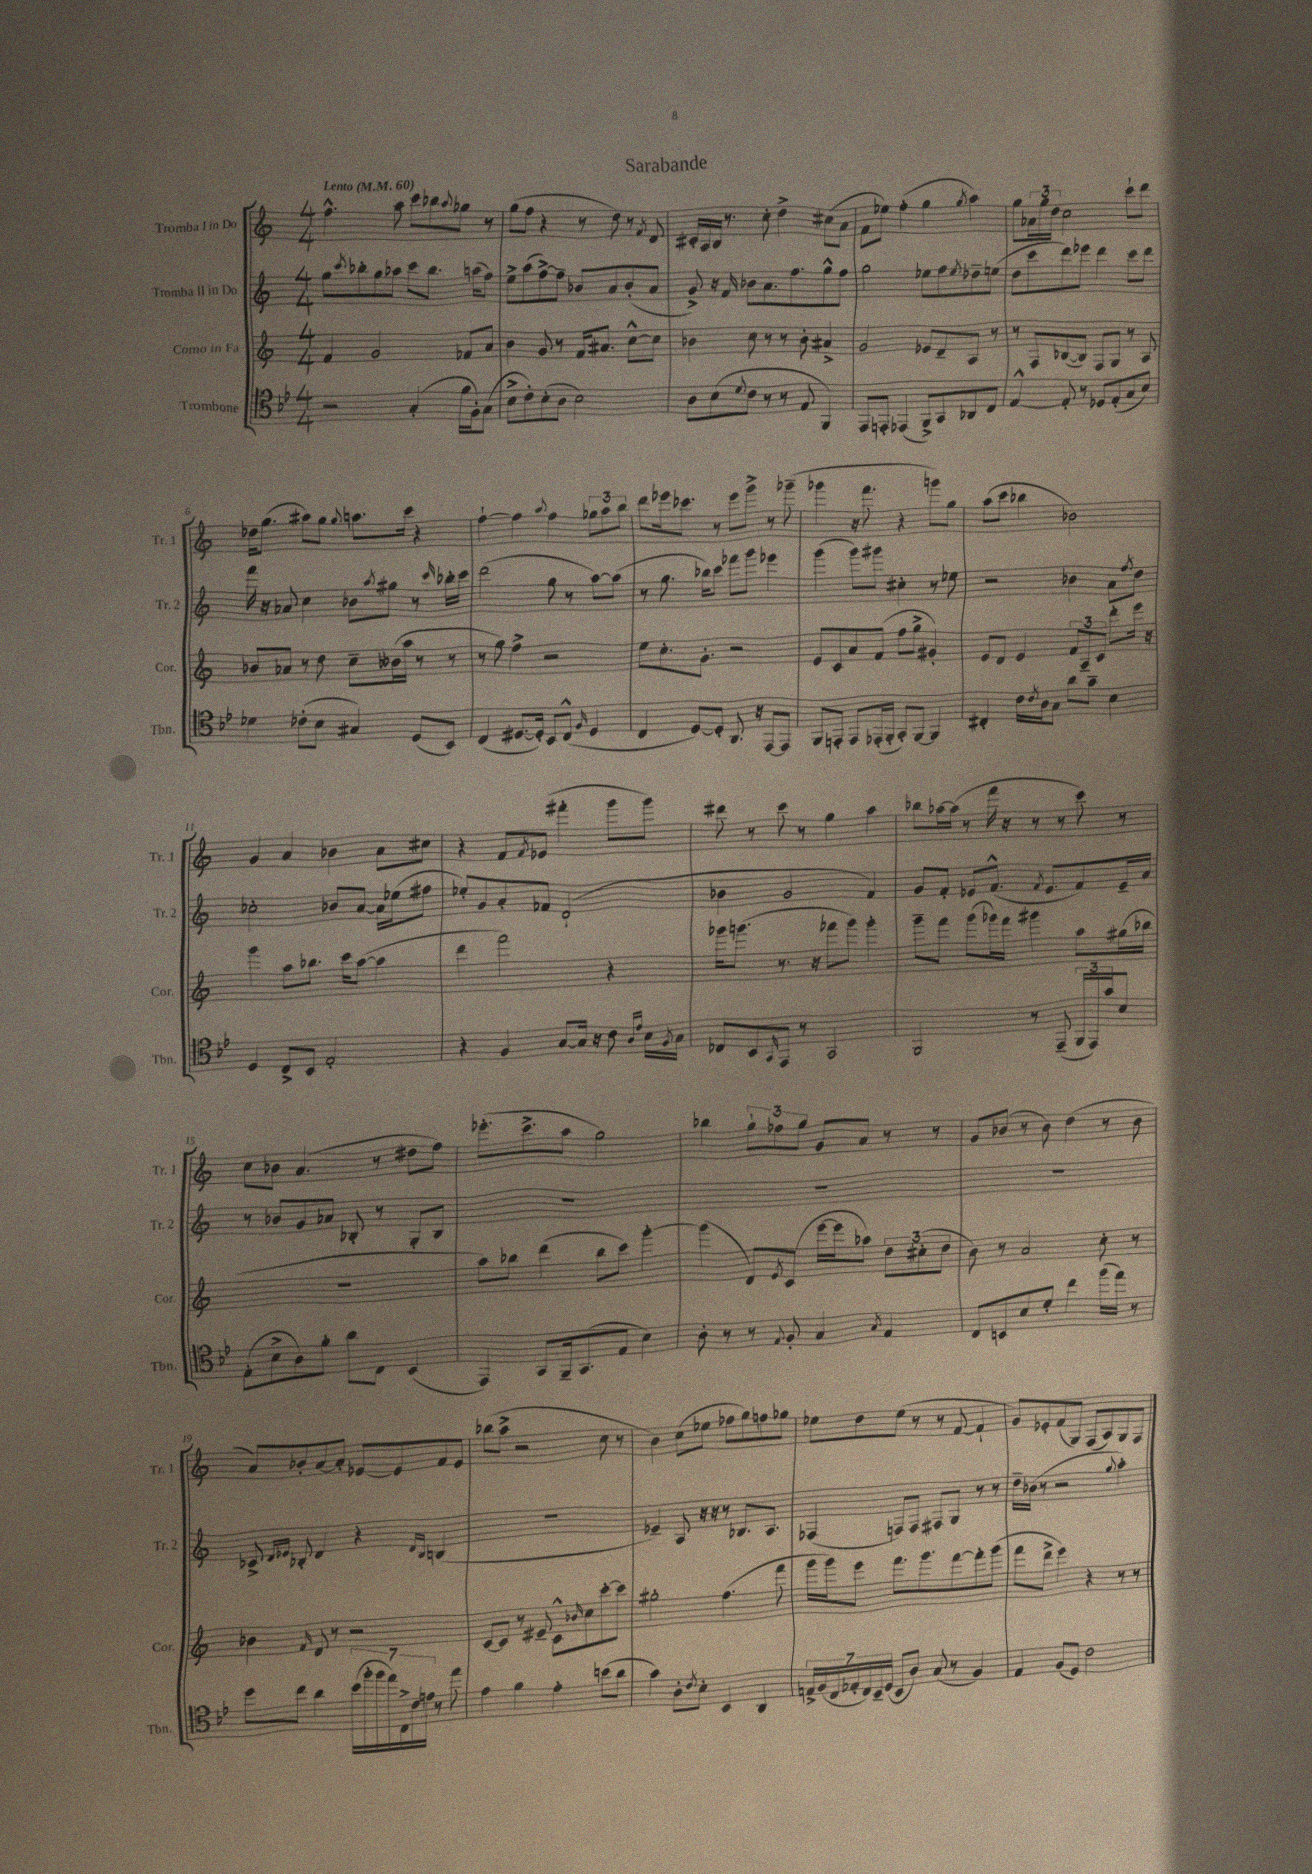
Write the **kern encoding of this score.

**kern	**kern	**kern	**kern
*part4	*part3	*part2	*part1
*staff4	*staff3	*staff2	*staff1
*I"Trombone	*I"Corno in Fa	*I"Tromba II in Do	*I"Tromba I in Do
*I'Tbn.	*I'Cor.	*I'Tr. 2	*I'Tr. 1
*clefC4	*clefG2	*clefG2	*clefG2
*k[b-e-]	*k[]	*k[]	*k[]
*M4/4	*M4/4	*M4/4	*M4/4
*MM60	*MM60	*MM60	*MM60
=1	=1	=1	=1
!	!	!	!LO:TX:a:B:t=Lento
2r	4f/	8gg\L	4.ff^^\
.	.	8qccc/	.
.	.	8bb-X'\	.
.	2g/	8gg\	.
.	.	8aa-X\J	8aa\
(4G'/	.	8ccc\L	8ccc\L
.	.	8.bb-\J	8bb-X\
.	.	.	8qqaa/
16f\LL	8f-X/L	.	8gg-X\J
16F'\J)	.	(16aan\KL	.
(8G\J	8a/J	8ff\J)	8r
=2	=2	=2	=2
8B-^\L	4b\	8ee^\L	(8gg\L
8c'\)	.	(8aa\	8ff\J
(8B-'\	8g/	[8ff^\)	4r
8A\J	8r	8ff~\J]	.
2B-\)	16f/KL	8b-X/L	8r
.	8.a#X/J	.	.
.	.	8a/	8dd\)
.	[8cc^^\L	(8b-'/	8r
.	.	.	8qf/
.	8cc\J]	8a/J	8d/
=3	=3	=3	=3
8A\L	4b-X\	8g^/)	16c#X'/LL
.	.	.	16A/
(8B-\	.	16r	16B/JJ
.	.	16f/	8.r
8qqd/	.	.	.
8c\J	8cc\	8b-X\L	.
8r	8r	8.a\	8cc'\
8r	8r	.	4dd^\
.	.	8.ff\	.
8E-/	8b-'\	.	.
4FF/)	4a#X^/	8gg^^\	(8cc#X\L
.	.	8ff\J	8a\J
=4	=4	=4	=4
8EE-/L	2g/	2gg\	8f\L
8EEn'/J	.	.	8ee-X\J)
(4EE-X/	.	.	(4ff'\
8FF^/L)	8e-X/L	8ee-X\L	4gg\
8GG/	8d~/	8ff\	.
.	.	8qee-/	8qgg/
8AA-X/	8A/J	8dd-X~\	4aa\)
8C/J	8r	(8een\J	.
=5	=5	=5	=5
[4E-^^/	8r	8dd\L	8gg\L
.	8F/L	8ccc\	24a-X\L
.	.	.	24gg\
.	.	.	24dd\JJ
8E-'/]	([8B-X/	8ddd\)	2cc\
8r	8B-/J])	8eee-X\J	.
8D-X/L	8F/L	4ddd\	.
(8E-'/	8G/J	.	.
8G/	8r	8ccc\L	8ccc`\L
8B-/J)	8A/	8ddd\J	8ddd\J
!!LO:LB:g=z
=6	=6	=6	=6
4d-X\	8b-X/L	16fff\	16dd-X\KL
.	.	16r	(8.gg\J
.	8a-X/J	8a-X/	.
(8c-X'\L	8r	4cc\	8aa#X\L)
8B-\J	8dd\	.	8gg\J
.	.	.	8qqgg/
4G#X/)	8cc~\L	8b-X\L	8.aan\L
.	.	8qaa/	.
.	(16b--X\L	8gg#X\J	.
.	16aa\JJ	.	16ccc\Jk
(8D/L	8r	8r	4r
.	.	16qqccc/	.
8BB-/J)	8r	16bb-X'\LL	.
.	.	16ccc\JJ	.
=7	=7	=7	=7
(4C/	8r	(2ddd\	[4ff`\
.	8gg\)	.	.
[8.D#X/L	4ff^\	.	4ff\]
16D#'/Jk])	.	.	.
.	.	.	8qqaa/
8BB-/L	2r	8gg\	4ff\
(8C^^/J	.	8r	.
16qqF/	.	.	.
4D#/	.	[8aa\L)	12gg-X\L
.	.	.	12aa\
.	.	(8aa\J]	.
.	.	.	12bb\J
=8	=8	=8	=8
4C/	8ee\L	8r	8ddd\L
.	8.cc'\	8.gg\	16eee-X\k
.	.	.	8.ccc-X\J
[8D/L)	.	.	.
.	8.g'\J	16bb-X\KL)	.
8D'/J]	.	8ccc\J	8r
8.AA/	2r	8fff-X\L	8eee-\L
.	.	8ggg\J	8ggg^\J
16r	.	.	.
[8EE-/L	.	4eee-X\	8r
8EE-/J]	.	.	(8ggg-X~\
=9	=9	=9	=9
8FF/L	8e/L	(4ggg\	4ggg-X\
8EEn'/J	8c/	.	.
8EE/L	8a/	8ggg\L)	16r
.	.	.	8.fff\
(16EE-X'/L	(8f/J	8ggg#X\J	.
16FF'/JJ	.	.	.
8GG'/L)	8ff\L	4cc#X'\	4r
[8FF/J	8gg^\J	.	.
4FF/]	4g#X'/)	8r	8gggn\L)
.	.	8ee-X\	8gg\J
=10	=10	=10	=10
4C#X'/	8e/L	2r	(8aa\L
.	8d/J	.	8ccc\J
16c\LL	4e/	.	4bb-X\
8qc/	.	.	.
16A\J	.	.	.
8G\J	.	.	.
8a\L	12f/L	4b-X\	2b-X\)
.	12A~/	.	.
8g~\J	.	.	.
.	12c/J	.	.
4B-\	8ddd'\L	8a\L	.
.	.	8qff/	.
.	16eee\Jk	8dd\J	.
.	16r	.	.
!!LO:LB:g=z
=11	=11	=11	=11
4D/	4ggg\	2cc-X'\	4g/
8C^/L	8aa\L	.	4a/
8BB-/J	8.bb-X\J	.	.
2E-'/	.	8b-X/L	4b-X\
.	16ccc\KL	.	.
.	([8aa\J	[8a/J	.
.	4aa\]	16a\LL]	8a\L
.	.	(16ee-X\J	.
.	.	8ff#X\J	8cc#X\J
=12	=12	=12	=12
4r	4ddd\	8ee-X'/L)	4r
.	.	8g/	.
4F/	2fff\)	8a'/	8f/L
.	.	.	8qf/
.	.	8f-X/J	(8e-X/J
[8G/L	.	(2d`/	4fff#X'\
16G/Jk]	.	.	.
16r	.	.	.
8c\	4r	.	8ggg\L
16qqA/LL	.	.	.
16qqe-/JJ	.	.	.
16B-\LL	.	.	8ggg\J)
8qF/	.	.	.
16G\JJ	.	.	.
=13	=13	=13	=13
8C-X/L	16ggg-X\KL	4b-X\	8ddd#X\
.	(8.gggn\J	.	.
8BB-/	.	.	8r
16qqGG/	.	.	.
8EE-/J	8.r	2g/	8ccc\
8r	.	.	8r
.	16r	.	.
2GG/	8fff-X\L	.	4gg\
.	8ggg\J)	.	.
.	4ggg'\	4f/)	4aa\
=14	=14	=14	=14
2FF/	8ggg~\L	8g/L	8bb-X\L
.	8fff\J	8f'/J	[16aa-X\L
.	.	.	(16aa-\JJ]
.	(8ggg\L	8e-X/L	8r
.	16ggg-X\L)	(8.f^^/J	16fff\
.	16fff\JJ	.	16r
8r	4ggg#X\	.	8r
.	.	8qf/	.
.	.	8.e-/L	.
(8EE-~/	.	.	8r
24FF/LL	8aa\L	8f/)	8ccc\)
24EE-/)	.	.	.
24g/J	.	.	.
8B-/J	(16gg#X\L	16e-~/L	8r
.	16bb-X\JJ	16a/JJ	.
!!LO:LB:g=z
=15	=15	=15	=15
(8E-'\L	1r	8r	8cc\L
8B-^\	.	8b-X/L	8b-X\J
8A\)	.	8g/	(4.a/
8f'\J	.	8a-X/J	.
8a\L	.	8B-X'/	.
8C\J	.	8r	8r
(4BB-/	.	8G'/L	8dd#X\L
.	.	8B-/J	8ff\J)
=16	=16	=16	=16
4EE-/)	8aa\L)	1r	(8.eee-X'\L
.	8bb-X\J	.	.
.	.	.	8.ccc^\
8GG/L	(4ddd\	.	.
16FF~/k	.	.	8aa\J
(8.GG/	.	.	.
.	8bb-\L	.	2gg\)
8E-/J	8ccc\J)	.	.
4B-\)	[4ggg'\	.	.
=17	=17	=17	=17
8A'\	(4ggg\]	1r	4bb-X\
8r	.	.	.
8r	8d/L)	.	12gg`\L
.	.	.	12ff-X\
8qqE-/	8qe/	.	.
8F'/	(8c/J	.	.
.	.	.	12gg\J
4G/	[16eee\LL	.	8g/L
.	16eee\J]	.	.
.	8aa-X\J)	.	8a/J
8qG/	.	.	.
4E-/	12dd\L	.	8r
.	(12cc#X'\	.	.
.	.	.	8r
.	12dd\J	.	.
=18	=18	=18	=18
8C/L	8b\)	1r	8g/L
8BBn/	8r	.	(8b-X/J
8B-/	2a/	.	8r
8d'/J	.	.	8b-\)
4cc\	.	.	(4dd\
(16ff\LL	8cc'\	.	8r
16ee-\JJ)	.	.	.
8r	8r	.	8b-\
!!LO:LB:g=z
=19	=19	=19	=19
8dd\L	4b-X\	8c-X^/	8a/L)
.	.	16qqd/LL	.
.	.	16qqe-X/JJ	.
8cc\J	.	8B-X'/	8b-X'/
.	16qqf/	.	.
4a\	8d/	4d/	[8a/
.	8r	.	8a'/J]
(28b-\LL	2r	4r	[8e-X/L
28ff'\	.	.	.
28ff\	.	.	.
28ee-\)	.	.	.
.	.	.	8e-/]
28C^\	.	.	.
28c\	.	.	.
28en\JJ	.	.	.
.	.	16qqd/LL	.
.	.	16qqB-/JJ	.
8r	.	(4Bn/	8f/
8ee-\	.	.	8e-/J
=20	=20	=20	=20
4e-\	[8c/L	1r	(8bb-X\L
.	8c/J]	.	8aa^\J
4f\	8r	.	2r
.	8e#X~/	.	.
4e-'\	8c^^\L	.	.
.	16qqb-X/	.	.
.	8cc\	.	.
(8bn\L	[8ccc'\	.	8cc\
8a\J	8ccc\J]	.	8r
=21	=21	=21	=21
4g\)	2gg#X'\	4e-X~/)	4b\)
8A'\L	.	8A/	(8cc\L
8qc/	.	.	.
8B-'\J	.	16r	8ee-X\J
.	.	16r	.
4BB-/	(4.ff\	8r	8ff-X\L
.	.	8.B-X/L	8gg\)
4AA/	.	.	8ffn\
.	.	8.A/J	.
.	8fff\	.	8gg-X\J
=22	=22	=22	=22
28En^/LL	16ggg\LL	(4F-X/	8ee-X\L
(28F/	.	.	.
.	16ggg\J)	.	.
28C/	.	.	.
28E-X'/	.	.	.
.	8eee\J	.	8dd\
28C/)	.	.	.
28BB-~/	.	.	.
(28D/JJ	.	.	.
8BB-/L	8.fff\L	8Fn/L)	(8ee-\J
8A/J)	.	8F/J	8r
.	8.ggg\	.	.
(8G/	.	8F#X/L	8r
8r	[8fff\	8G/J	[8f/
4F/)	8fff'\]	8r	4f`/]
.	(8ggg\J	8r	.
=23	=23	=23	=23
4E-/	8fff\L	16dd~\LL	8g/L)
.	.	(16b-X\JJ	.
.	8ddd^\J	8r	8e-X'/
(8F/L	4eee\)	2r	(8f/
8D/J)	.	.	8G/J)
2c\	4r	.	(8F/L
.	.	.	8A/)
.	.	8qqgg/	.
.	8r	4aa'\)	8G/
.	8r	.	8F/J
==	==	==	==
*-	*-	*-	*-
